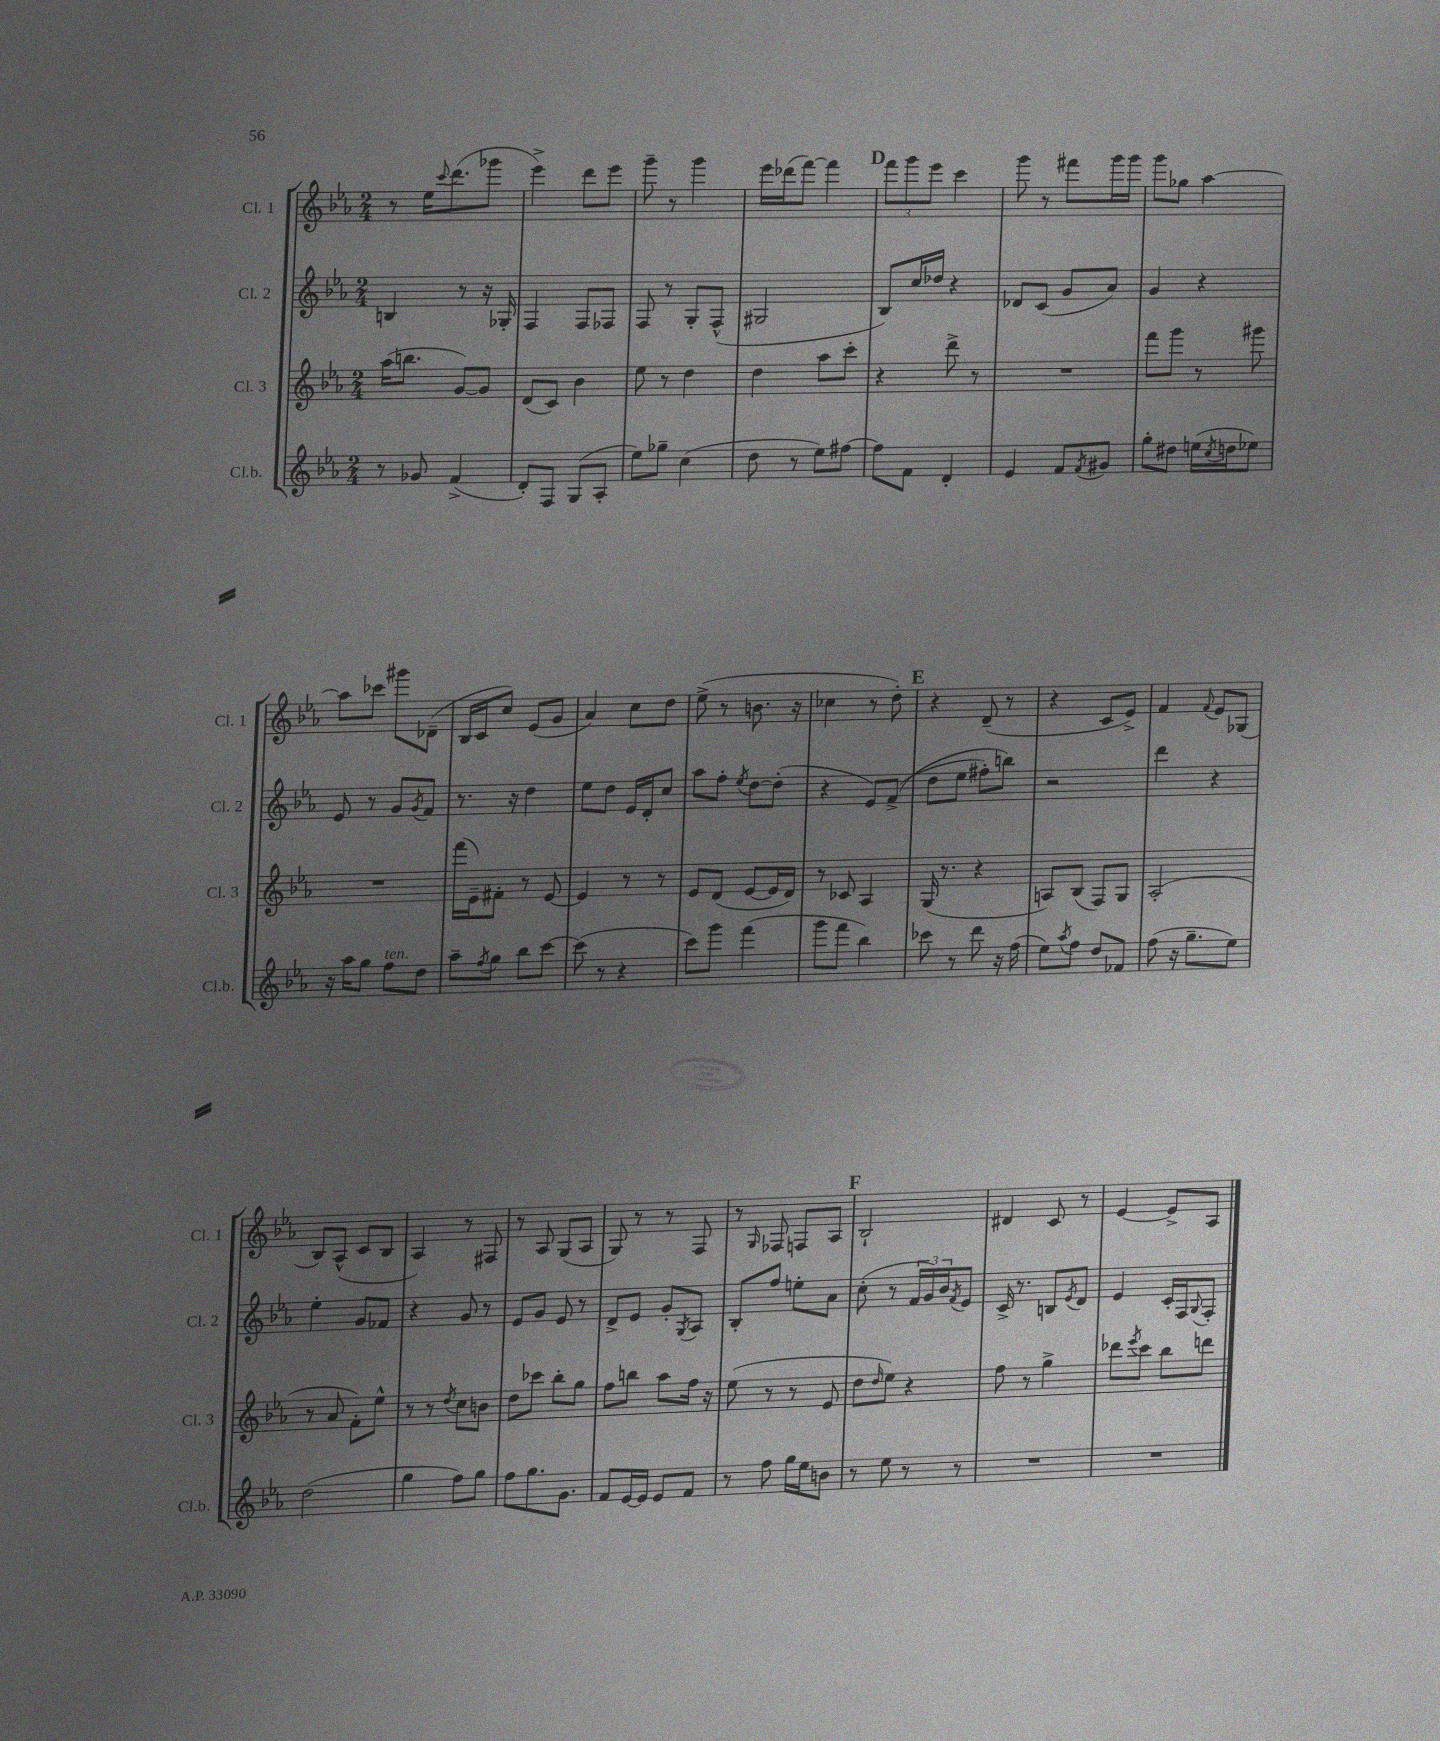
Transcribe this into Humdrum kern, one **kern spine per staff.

**kern	**kern	**kern	**kern
*staff4	*staff3	*staff2	*staff1
*clefG2	*clefG2	*clefG2	*clefG2
*k[b-e-a-]	*k[b-e-a-]	*k[b-e-a-]	*k[b-e-a-]
*M2/4	*M2/4	*M2/4	*M2/4
8r	(16aa-	4B	8r
.	8.bb	.	.
8g-	.	.	16ee-
.	.	.	8qqccc
.	.	.	(8.ddd
(4f^	[8g)	8r	.
.	8g]	16r	8ggg-
.	.	16G-'	.
=	=	=	=
8d')	(8d	4F	4eee-^)
8F	8c)	.	.
(8G	4b-	8F	8ddd
8A-'	.	8F-	8eee-
=	=	=	=
8ee-)	8ee-	8F	8ggg~
8gg-~	8r	8r	8r
(4cc	4dd	8G'	4ggg
.	.	(8F^^	.
=	=	=	=
8dd	4dd	2G#	16eee-
.	.	.	(16ddd-
8r	.	.	[8fff)
8ee-)	8aa-	.	4fff]
[8ff#	8ccc'	.	.
=	=	=	=
8ff#]	4r	8B-)	12fff
.	.	.	12ggg
8f	.	16cc	.
.	.	.	12eee-
.	.	16dd-	.
4d'	8ddd^	4r	4ccc
.	8r	.	.
=	=	=	=
4e-	2r	8d-	8ggg
.	.	(8c	8r
8f	.	8g	8fff#
8qf	.	.	.
8g#	.	8a-)	16ggg
.	.	.	16ggg
=	=	=	=
8gg'	8fff	4g	8ggg
8dd#	8ggg	.	8gg-
(16ee	8r	4r	[4aa-
8qcc	.	.	.
16dd	.	.	.
8ee-)	8ggg#	.	.
=	=	=	=
16r	2r	8e-	8aa-]
16aa-	.	.	.
8gg	.	8r	8ccc-
8ff	.	8g	8ggg#
.	.	8qg	.
8dd	.	8f	(8d-~
=	=	=	=
8aa-~	(16fff	8.r	16B-
.	16e-~)	.	16c
8qff	.	.	.
8gg	8f#'	.	8cc)
.	.	16r	.
8bb-	8r	4dd	(8e-
[8ccc	[8e-	.	8g
=	=	=	=
(8ccc]	4e-]	8ee-	4a-)
8r	.	8dd	.
4r	8r	16e-	8cc
.	.	16d'	.
.	8r	8cc	8dd
=	=	=	=
8ccc)	8e-	8aa-	(8ee-^
8ggg	(8d	8ff'	8r
.	.	8qee-	.
(4fff	[8e-	[8dd	8.b
.	16e-]	(8dd']	.
.	16d)	.	16r
=	=	=	=
8ggg	8r	4r	4cc-
8fff	8c-	.	.
4bb-)	4A-	8e-)	8r
.	.	&((8f^	8dd')
=	=	=	=
8ccc-	(16G	8dd	4r
.	8.r	.	.
8r	.	8ee-	.
8ddd	4r	8ff#')	(8d~
16r	.	8bb&)	8r
(16ff	.	.	.
=	=	=	=
8ee-)	8A)	2r	4r
8qaa-	.	.	.
8ff	(8B-	.	.
8dd	8F)	.	8c
8f-	8G	.	8e-^)
=	=	=	=
(8ff	(2A-'	4ddd	4f
16r	.	.	.
8.gg~	.	.	.
.	.	.	8qqf
.	.	4r	8e-
8ee-)	.	.	(8G-
=	=	=	=
(2dd	8r	4ee-'	8B-)
.	8a-	.	(8A-^^
.	8f')	8g	8c
.	8ee-^^	8f-	8B-
=	=	=	=
4gg	8r	4r	4A-)
.	8r	.	.
.	8qdd	.	.
8ff)	8cc	8g	8r
8gg	8b	8r	8F#
=	=	=	=
8ff	8dd	8e-	8r
8.gg	8ccc-	8g	8A-
.	8bb-'	8e-	(8G
8.g	.	.	.
.	8gg	8r	8A-
=	=	=	=
8f	8ff	8d^	8G)
[16e-	8bb	8e-	8r
16e-]	.	.	.
8e-	8aa-	8g'	8r
.	.	8qG	.
8f	16ff	8A-	8F
.	16r	.	.
=	=	=	=
8r	(8ee-	8B-'	8r
.	.	.	16qqG
8ff	8r	8ff	8F-
16gg	8r	8ee'	8F
16ee-	.	.	.
8b	8e-	8a-	8A-
=	=	=	=
8r	8dd	(8cc'	2B-`
.	16qqdd	.	.
8ee-	8ee-)	8r	.
8r	4r	24f	.
.	.	24g)	.
.	.	24b-	.
.	.	8qf	.
8r	.	8e-	.
=	=	=	=
2r	8ff	16c^	4d#
.	.	8.r	.
.	8r	.	.
.	4gg^	8B	8c
.	.	8qe-	.
.	.	8d	8r
=	=	=	=
2r	8ddd-	4e-	[4e-
.	8qeee-	.	.
.	8ccc	.	.
.	8bb-	16c'	8e-^]
.	.	16F	.
.	.	8qqG	.
.	8ddd	8F'	8A-
==	==	==	==
*-	*-	*-	*-
